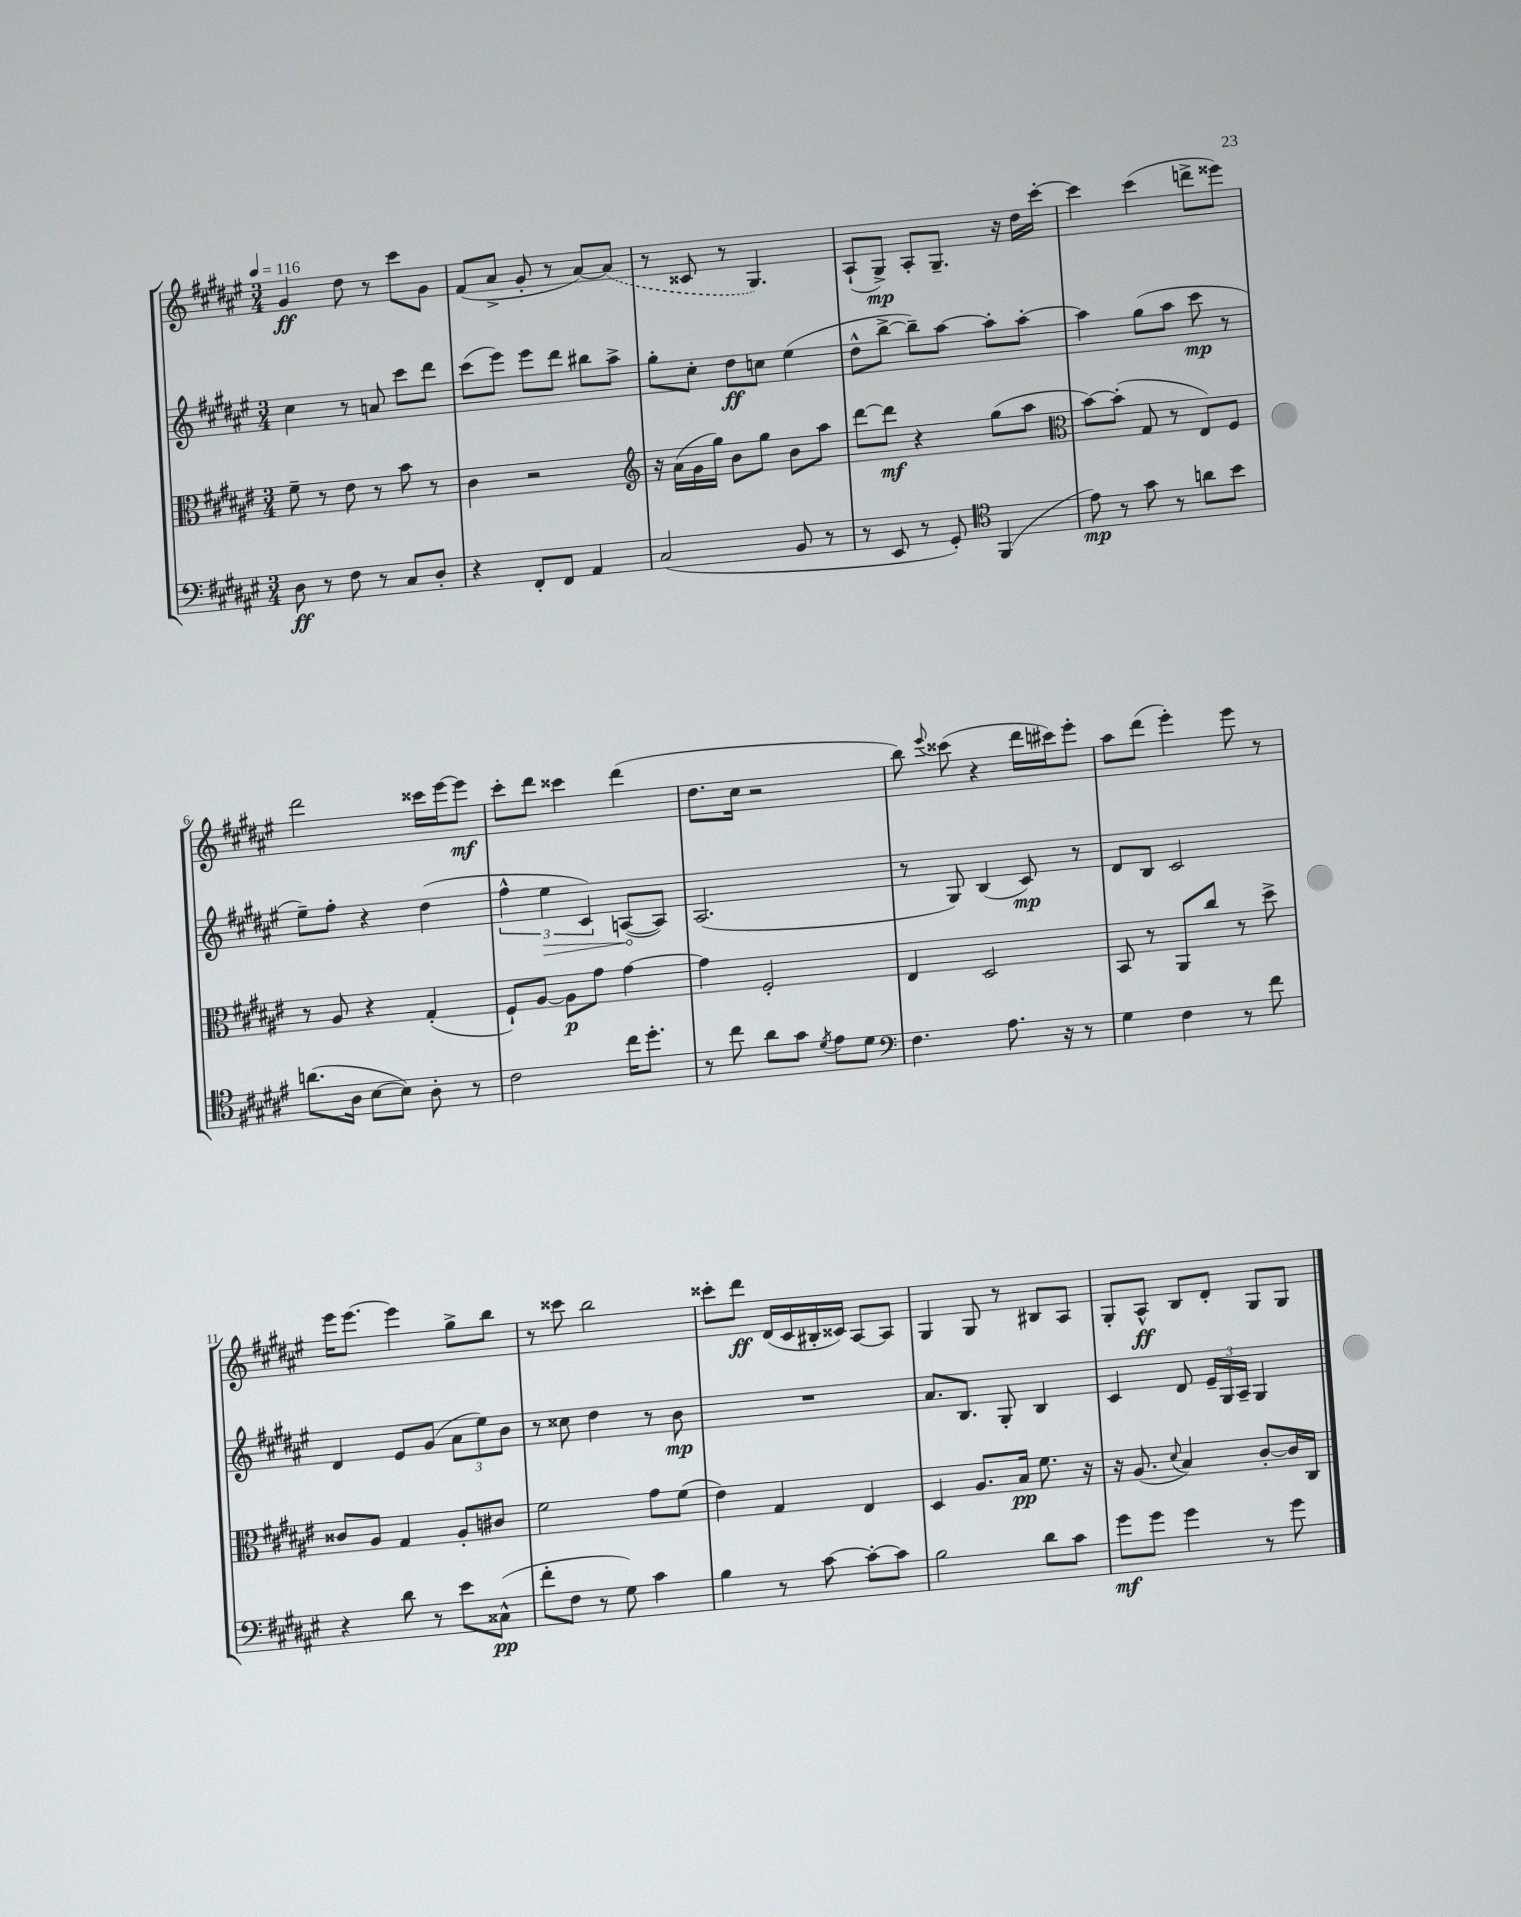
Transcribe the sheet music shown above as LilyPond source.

<<
\new StaffGroup <<
\new Staff = "s0" {
    \clef treble \key fis \major \numericTimeSignature \time 3/4 \tempo 4 = 116
    \autoBeamOff gis'4\ff dis''8 r8 cis'''8[ gis'8] |
    fis'8[( ais'8]-> gis'8-. r8 ais'8[~) \once \slurDashed ais'8]( |
    r8 cisis'8 r8 gis4.) |
    ais8[-!( gis8]->\mp) ais8[-. gis8.]-- r16 dis''16[ cis'''16]~-. |
    cis'''4 cis'''4( d'''8[-> eisis'''8]) |
    dis'''2 cisis'''16[ eis'''16~ eis'''8]\mf |
    cis'''8[-. dis'''8] cisis'''4 dis'''4( |
    dis''8.[ cis''16] r2 |
    b''8) \appoggiatura { eis'''8 } cisis'''8( r4 dis'''16[ cis'''16) eis'''8]-. |
    ais''8[ dis'''8]( eis'''4-.) eis'''8 r8 |
    eis'''16[ eis'''8.]~ eis'''4 gis''8[-> b''8] |
    r8 cisis'''8 b''2 |
    cisis'''8[-. dis'''8]\ff dis'16[( cis'16 bis16-. cisis'16]) ais8[~ ais8] |
    gis4 gis8 r8 bis8[ ais8] |
    gis8[-. ais8]-^\ff b8[ dis'8]-. gis8[ gis8] \bar "|." |
}
\new Staff = "s1" {
    \clef treble \key fis \major \numericTimeSignature \time 3/4
    \autoBeamOff cis''4 r8 a'8 cis'''8[ dis'''8] |
    cis'''8[( eis'''8]) eis'''8[ dis'''8] bis''8[ ais''8]-> |
    gis''8[-. cis''8]-. dis''8[\ff c''8] eis''4( |
    dis''8[-^ b''8]~-> b''8[--) ais''8]~ ais''8[-. ais''8]~-. |
    ais''4 gis''8[( ais''8] cis'''8\mp r8 |
    eis''8[--) fis''8]-. r4 dis''4( |
    \tuplet 3/2 { fis''4-^ \once \override Hairpin.circled-tip = ##t eis''4\> cis'4) } a8[~\!( a8]) |
    ais2.( |
    r8 gis8) b4( cis'8\mp) r8 |
    dis'8[ b8] cis'2 |
    dis'4 eis'8[ gis'8]( \tuplet 3/2 { ais'8[ eis''8) b'8] } |
    r8 cisis''8 dis''4 r8 b'8\mp |
    R2. |
    ais'8.[ b8.] gis8-. b4 |
    cis'4 dis'8 \tuplet 3/2 { eis'16[-- gis16 ais16]-- } gis4 \bar "|." |
}
\new Staff = "s2" {
    \clef alto \key fis \major \numericTimeSignature \time 3/4
    \autoBeamOff fis'8-- r8 eis'8 r8 b'8 r8 |
    cis'4 r2 |
    \clef treble r16 ais'16[( gis'16 gis''16]) b'8[ gis''8] b'8[ ais''8] |
    dis'''8[~ dis'''8]\mf r4 gis''8[( ais''8] |
    \clef alto b'8[~) b'8]-.( gis8 r8 eis8[) fis8] |
    r8 ais8 r4 gis4-.( |
    fis8[-!) ais8]~ ais8[\p gis'8] gis'4~ |
    gis'4 fis2-. |
    eis4 dis2 |
    b,8 r8 ais,8[ cis''8] r8 dis''8-> |
    cisis'8[ ais8] gis4 ais8[-. cis'8] |
    fis'2 gis'8[ fis'8]( |
    eis'4) gis4 eis4 |
    dis4 ais8.[ b16]\pp fis'8. r16 |
    r16 ais8.( \appoggiatura { dis'8 } b4) cis'8[~-. cis'16 cis16] \bar "|." |
}
\new Staff = "s3" {
    \clef bass \key fis \major \numericTimeSignature \time 3/4
    \autoBeamOff dis8\ff r8 fis8 r8 cis8[ dis8]-. |
    r4 fis,8[-. fis,8] ais,4 |
    cis2( b,8 r8 |
    r8 eis,8 r8 gis,8-.) \clef tenor fis,4( |
    eis'8\mp) r8 gis'8 r8 a'8[ b'8] |
    a'8.[( ais16] b8[~ b8]) ais8-. r8 |
    cis'2 cis''16[ dis''8.]-. |
    r8 cis''8 ais'8[ gis'8] \acciaccatura { dis'8 } eis'8[ dis'8] |
    \clef bass fis4. ais8. r16 r8 |
    gis4 fis4 r8 fis'8 |
    r4 dis'8 r8 eis'8[ cisis8]-^\pp( |
    fis'8[-. fis8] r8 gis8) cis'4 |
    b4 r8 cis'8~ cis'8[~-. cis'8] |
    b2 dis'8[ cis'8] |
    gis'8[\mf gis'8] gis'4 r8 gis'8 \bar "|." |
}
>>
>>
